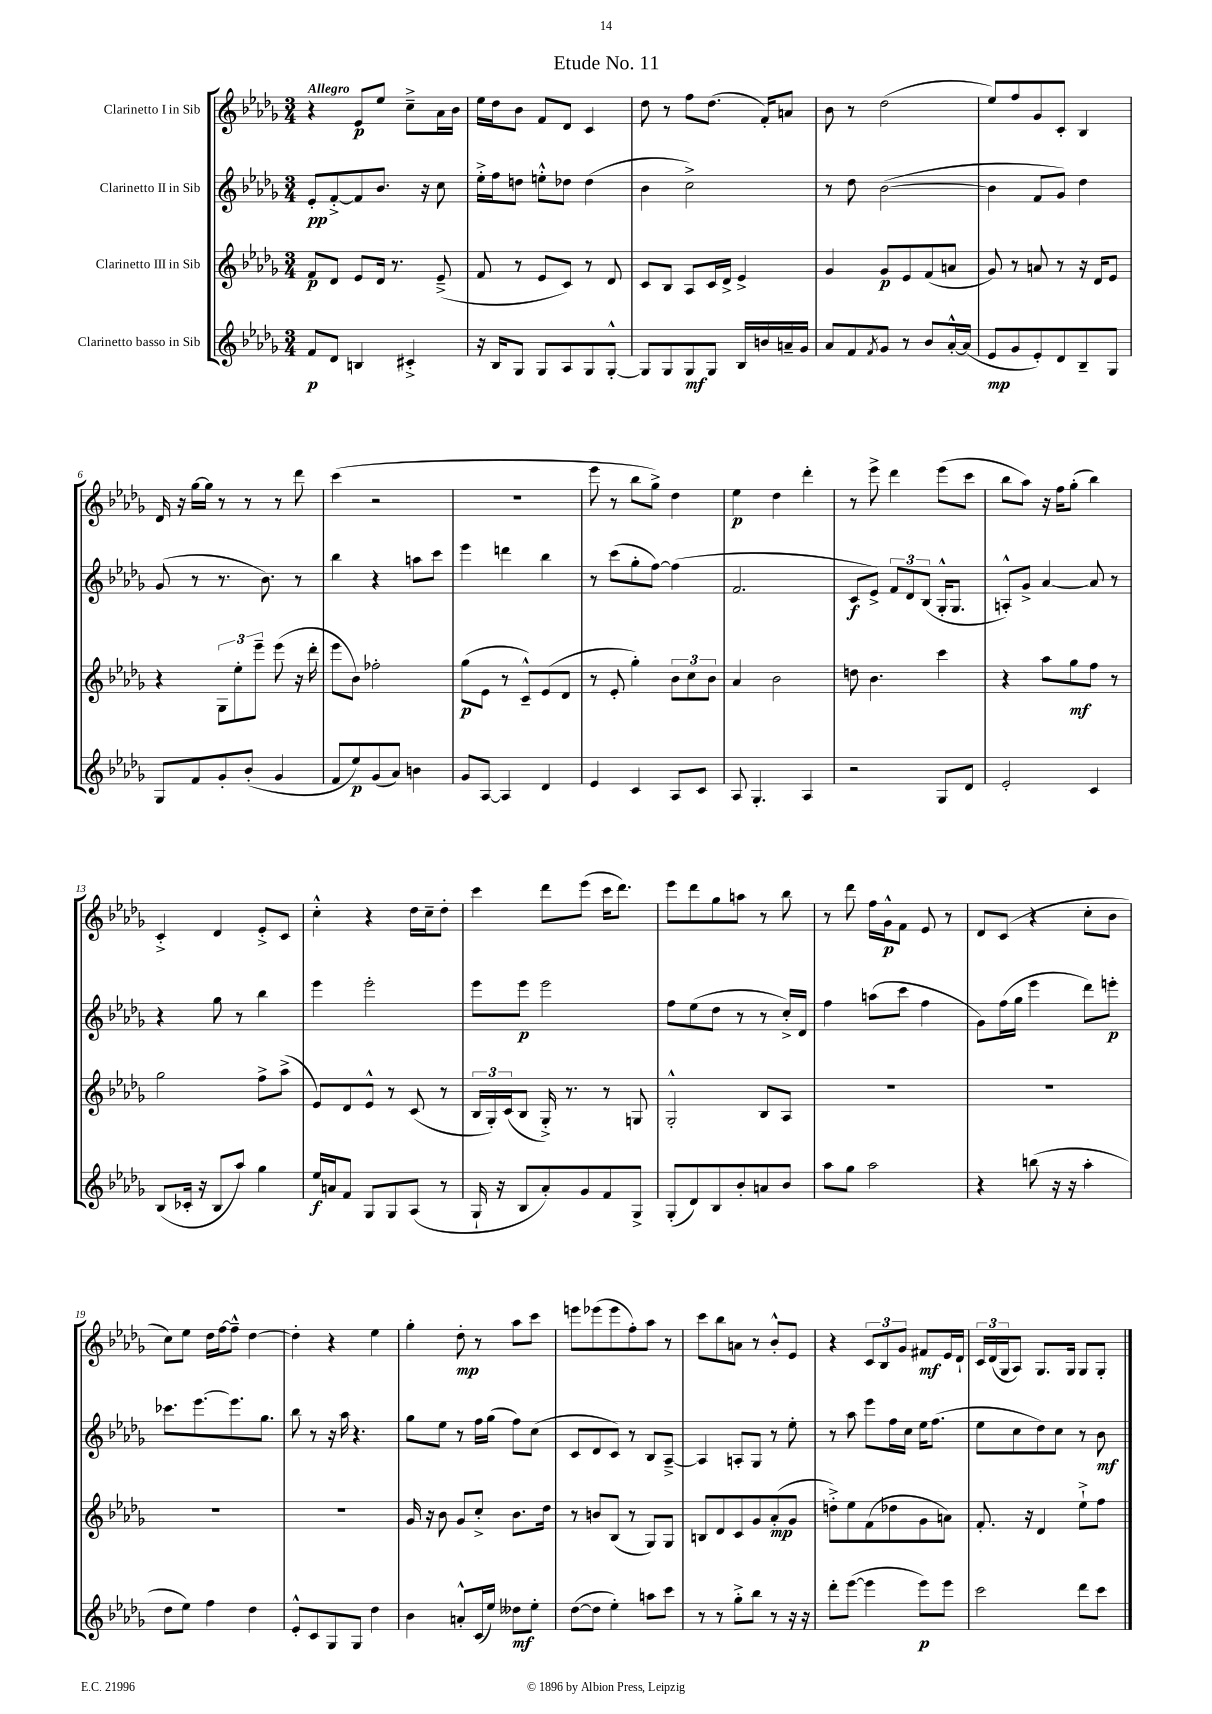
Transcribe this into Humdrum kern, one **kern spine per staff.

**kern	**dynam	**kern	**dynam	**kern	**dynam	**kern	**dynam
*part4	*part4	*part3	*part3	*part2	*part2	*part1	*part1
*staff4	*staff4	*staff3	*staff3	*staff2	*staff2	*staff1	*staff1
*I"Clarinetto basso in Sib	*	*I"Clarinetto III in Sib	*	*I"Clarinetto II in Sib	*	*I"Clarinetto I in Sib	*
*clefG2	*	*clefG2	*	*clefG2	*	*clefG2	*
*k[b-e-a-d-g-]	*	*k[b-e-a-d-g-]	*	*k[b-e-a-d-g-]	*	*k[b-e-a-d-g-]	*
*M3/4	*	*M3/4	*	*M3/4	*	*M3/4	*
=1	=1	=1	=1	=1	=1	=1	=1
!	!	!	!	!	!	!LO:TX:a:B:t=Allegro	!
8f/L	p	8f/L	p	8e-'/L	pp	4r	.
8d-/J	.	8d-/J	.	[8f'^/	.	.	.
4Bn/	.	8e-/L	.	8f/]	.	8e-/L	p
.	.	16d-/Jk	.	8.b-/J	.	8ee-/J	.
.	.	8.r	.	.	.	.	.
4c#X'^/	.	.	.	.	.	8cc~^\L	.
.	.	.	.	16r	.	.	.
.	.	(8e-~^/	.	8cc\	.	16a-\L	.
.	.	.	.	.	.	16b-\JJ	.
=2	=2	=2	=2	=2	=2	=2	=2
16r	.	8f/	.	16ee-'^\LL	.	16ee-\LL	.
16B-/KL	.	.	.	16ff\J	.	16dd-\J	.
8G-/J	.	8r	.	8ddn\J	.	8b-\J	.
8G-/L	.	8e-/L	.	8een'^^\L	.	8f/L	.
8A-/	.	8c/J)	.	8dd-X\J	.	8d-/J	.
8G-/	.	8r	.	(4dd-\	.	4c/	.
[8G-'^^/J	.	8d-/	.	.	.	.	.
=3	=3	=3	=3	=3	=3	=3	=3
8G-/L]	.	8c/L	.	4b-\	.	8dd-\	.
8G-/	.	8B-/J	.	.	.	8r	.
8G-/	mf	8A-/L	.	2cc^\)	.	8ff\L	.
8G-/J	.	16c/L	.	.	.	(8.dd-\J	.
.	.	16d-^/JJ	.	.	.	.	.
16B-/LL	.	4e-^/	.	.	.	.	.
16bn/	.	.	.	.	.	16f'/KL)	.
16an~/	.	.	.	.	.	8an/J	.
16g-/JJ	.	.	.	.	.	.	.
=4	=4	=4	=4	=4	=4	=4	=4
8a-/L	.	4g-/	.	8r	.	8b-\	.
8f/	.	.	.	8dd-\	.	8r	.
8qf/	.	.	.	.	.	.	.
8g-/J	.	8g-/L	p	([2b-\	.	(2dd-\	.
8r	.	8e-/	.	.	.	.	.
8b-/L	.	(8f/	.	.	.	.	.
[16a-'^^/L	.	8an/J	.	.	.	.	.
(16a-/JJ]	.	.	.	.	.	.	.
=5	=5	=5	=5	=5	=5	=5	=5
8e-/L	mp	8g-/)	.	4b-\]	.	8ee-/L)	.
8g-/	.	8r	.	.	.	8ff/	.
8e-'/)	.	8an/	.	8f/L	.	8g-/	.
8d-/	.	8r	.	8g-/J)	.	8c'/J	.
8B-~/	.	16r	.	4dd-\	.	4B-/	.
.	.	16d-/KL	.	.	.	.	.
8G-/J	.	8e-/J	.	.	.	.	.
!!LO:LB:g=z
=6	=6	=6	=6	=6	=6	=6	=6
8G-/L	.	4r	.	(8g-/	.	16d-/	.
.	.	.	.	.	.	16r	.
8f/	.	.	.	8r	.	[16gg-\LL	.
.	.	.	.	.	.	16gg-\JJ]	.
8g-'/	.	12G-\L	.	8.r	.	8r	.
.	.	12ee-'\	.	.	.	.	.
(8b-'/J	.	.	.	.	.	8r	.
.	.	12eee-~\J	.	.	.	.	.
.	.	.	.	8.b-\)	.	.	.
4g-/	.	(8eee-\	.	.	.	8r	.
.	.	16r	.	8r	.	8ddd-\	.
.	.	16ddd-'\	.	.	.	.	.
=7	=7	=7	=7	=7	=7	=7	=7
8f/L	.	8eee-\L	.	4bb-\	.	(4ccc\	.
8ee-/)	p	8b-\J)	.	.	.	.	.
(8g-/	.	2ff-X'\	.	4r	.	2r	.
8a-/J)	.	.	.	.	.	.	.
4bn\	.	.	.	8aan\L	.	.	.
.	.	.	.	8ccc\J	.	.	.
=8	=8	=8	=8	=8	=8	=8	=8
8g-/L	.	(8gg-\L	p	4eee-\	.	2.r	.
[8A-/J	.	8e-\J	.	.	.	.	.
4A-/]	.	8r	.	4dddn\	.	.	.
.	.	8c~^^/L)	.	.	.	.	.
4d-/	.	(8e-/	.	4bb-\	.	.	.
.	.	8d-/J	.	.	.	.	.
=9	=9	=9	=9	=9	=9	=9	=9
4e-/	.	8r	.	8r	.	8eee-\	.
.	.	8e-'/	.	(8ccc\L	.	8r	.
4c/	.	4gg-'\)	.	8gg-'\	.	8bb-\L	.
.	.	.	.	[8ff\J)	.	8gg-^\J)	.
8A-/L	.	12b-\L	.	(4ff\]	.	4dd-\	.
.	.	12cc\	.	.	.	.	.
8c/J	.	.	.	.	.	.	.
.	.	12b-\J	.	.	.	.	.
=10	=10	=10	=10	=10	=10	=10	=10
8A-/	.	4a-/	.	2.f/	.	4ee-\	p
4.G-'/	.	.	.	.	.	.	.
.	.	2b-\	.	.	.	4dd-\	.
4A-/	.	.	.	.	.	4ddd-'\	.
=11	=11	=11	=11	=11	=11	=11	=11
2r	.	8ddn\	.	8c/L	f	8r	.
.	.	4.b-\	.	8e-^/J)	.	8eee-^\	.
.	.	.	.	12f/L	.	4ddd-\	.
.	.	.	.	12d-/	.	.	.
.	.	.	.	(12B-/J	.	.	.
8G-/L	.	4ccc\	.	16G-'^^/KL	.	(8eee-\L	.
.	.	.	.	8.G-/J	.	.	.
8d-/J	.	.	.	.	.	8ccc\J	.
=12	=12	=12	=12	=12	=12	=12	=12
2e-'/	.	4r	.	8An'^^/L)	.	8bb-\L	.
.	.	.	.	8g-^/J	.	8aa-\J)	.
.	.	8aa-\L	.	[4a-/	.	16r	.
.	.	.	.	.	.	16ff\KL	.
.	.	8gg-\	mf	.	.	(8gg-'\J	.
4c/	.	8ff\J	.	8a-/]	.	4bb-\)	.
.	.	8r	.	8r	.	.	.
!!LO:LB:g=z
=13	=13	=13	=13	=13	=13	=13	=13
(8B-/L	.	2gg-\	.	4r	.	4c'^/	.
16c-X'/Jk	.	.	.	.	.	.	.
16r	.	.	.	.	.	.	.
8B-/L	.	.	.	8gg-\	.	4d-/	.
8aa-/J)	.	.	.	8r	.	.	.
4gg-\	.	8ff^\L	.	4bb-\	.	8e-'^/L	.
.	.	(8aa-^\J	.	.	.	8c/J	.
=14	=14	=14	=14	=14	=14	=14	=14
16ee-/LL	f	8e-/L)	.	4eee-\	.	4cc'^^\	.
16an/J	.	.	.	.	.	.	.
8f/J	.	8d-/	.	.	.	.	.
8G-/L	.	8e-^^/J	.	2eee-'\	.	4r	.
8G-/	.	8r	.	.	.	.	.
(8A-/J	.	(8c/	.	.	.	16dd-\LL	.
.	.	.	.	.	.	16cc~\J	.
8r	.	8r	.	.	.	8dd-'\J	.
=15	=15	=15	=15	=15	=15	=15	=15
16G-`/	.	24B-/LL	.	8eee-\L	.	4ccc\	.
.	.	24G-'/)	.	.	.	.	.
16r	.	.	.	.	.	.	.
.	.	(24c/J	.	.	.	.	.
8B-/L	.	8B-/J	.	8eee-\J	p	.	.
8a-'/)	.	16G-'^/)	.	2eee-\	.	8ddd-\L	.
.	.	8.r	.	.	.	.	.
8g-/	.	.	.	.	.	(8eee-\J	.
8f/	.	8r	.	.	.	16ccc\KL	.
.	.	.	.	.	.	8.ddd-\J)	.
8G-^/J	.	8Gn/	.	.	.	.	.
=16	=16	=16	=16	=16	=16	=16	=16
(8G-'/L	.	2G-'^^/	.	8ff\L	.	8eee-\L	.
8d-/)	.	.	.	(8ee-\	.	8ddd-\	.
8B-/	.	.	.	8dd-\J	.	8gg-\	.
8b-'/	.	.	.	8r	.	8aan\J	.
8an/	.	8B-/L	.	8r	.	8r	.
8b-/J	.	8A-/J	.	16cc'^/LL)	.	8bb-\	.
.	.	.	.	16d-/JJ	.	.	.
=17	=17	=17	=17	=17	=17	=17	=17
8aa-\L	.	2.r	.	4ff\	.	8r	.
8gg-\J	.	.	.	.	.	8ddd-\	.
2aa-\	.	.	.	(8aan\L	.	16ff\LL	.
.	.	.	.	.	.	16g-^^\J	p
.	.	.	.	8ccc\J	.	8f\J	.
.	.	.	.	4ff\	.	8e-/	.
.	.	.	.	.	.	8r	.
=18	=18	=18	=18	=18	=18	=18	=18
4r	.	2.r	.	8g-\L)	.	8d-/L	.
.	.	.	.	(16ff\L	.	(8c/J	.
.	.	.	.	16gg-\JJ	.	.	.
(8bbn\	.	.	.	4eee-\	.	4r	.
16r	.	.	.	.	.	.	.
16r	.	.	.	.	.	.	.
4aa-'\	.	.	.	8ddd-\L)	.	8cc'\L	.
.	.	.	.	8eeen'\J	p	8b-\J	.
!!LO:LB:g=z
=19	=19	=19	=19	=19	=19	=19	=19
8dd-\L	.	2.r	.	8.ccc-X\L	.	8cc\L)	.
8ee-\J)	.	.	.	.	.	8ee-\J	.
.	.	.	.	[8.eee-\	.	.	.
4ff\	.	.	.	.	.	16dd-\LL	.
.	.	.	.	.	.	[16ff\J	.
.	.	.	.	8.eee-\]	.	8ff~^^\J]	.
4dd-\	.	.	.	.	.	[4dd-\	.
.	.	.	.	8.gg-\J	.	.	.
=20	=20	=20	=20	=20	=20	=20	=20
8e-'^^/L	.	2.r	.	8bb-\	.	4dd-'\]	.
8c/	.	.	.	8r	.	.	.
8G-/	.	.	.	16r	.	4r	.
.	.	.	.	16aa-\	.	.	.
8G-/J	.	.	.	4.r	.	.	.
4dd-\	.	.	.	.	.	4ee-\	.
=21	=21	=21	=21	=21	=21	=21	=21
4b-\	.	16g-/	.	8gg-\L	.	4gg-'\	.
.	.	16r	.	.	.	.	.
.	.	8b-\	.	8ee-\J	.	.	.
8an'^^/L	.	8g-/L	.	8r	.	8dd-'\	mp
(16c/L	.	8cc'^/J	.	16ff\LL	.	8r	.
16ee-/JJ)	.	.	.	(16gg-\JJ	.	.	.
8dd--X\L	mf	8.b-\L	.	8ff\L)	.	8aa-\L	.
8ee-'\J	.	.	.	(8cc\J	.	8ccc\J	.
.	.	16dd-\Jk	.	.	.	.	.
=22	=22	=22	=22	=22	=22	=22	=22
([8dd-\L	.	8r	.	8c/L	.	8eeen\L	.
8dd-\J]	.	8bn/L	.	8d-/	.	(8eee-X\	.
4ee-'\)	.	(8B-/J	.	8c/J)	.	8eee-\	.
.	.	8r	.	8r	.	8ff'\)	.
8aan\L	.	8G-/L)	.	8B-/L	.	8aa-\J	.
8ccc\J	.	8G-/J	.	[8A-~^/J	.	8r	.
=23	=23	=23	=23	=23	=23	=23	=23
8r	.	8Bn/L	.	4A-/]	.	8ccc\L	.
8r	.	8d-/	.	.	.	8bb-\	.
8gg-'^\L	.	8c/	.	8An'/L	.	8an\J	.
8bb-\J	.	8g-/	.	8G-/J	.	8r	.
8r	.	(8a-'/	mp	8r	.	8b-'^^/L	.
16r	.	8g-/J	.	8ee-'\	.	8e-/J	.
16r	.	.	.	.	.	.	.
=24	=24	=24	=24	=24	=24	=24	=24
8ddd-'\L	.	8ddn'^\L)	.	8r	.	4r	.
([8eee-\J	.	8ee-\	.	8aa-\	.	.	.
4eee-\]	.	(8f\	.	8eee-\L	.	12c/L	.
.	.	.	.	.	.	12B-/	.
.	.	8dd-X\	.	16ff\L	.	.	.
.	.	.	.	.	.	12g-/J	.
.	.	.	.	16cc\JJ	.	.	.
8eee-\L)	p	8g-\	.	16ee-\KL	.	8f#X/L	mf
.	.	.	.	(8.ff\J	.	.	.
8eee-\J	.	8an\J)	.	.	.	16e-/L	.
.	.	.	.	.	.	16d-`/JJ	.
=25	=25	=25	=25	=25	=25	=25	=25
2ccc\	.	8.f'/	.	8ee-\L	.	24c/LL	.
.	.	.	.	.	.	(24d-/	.
.	.	.	.	.	.	24G-/J	.
.	.	.	.	8cc\	.	8A-/J)	.
.	.	16r	.	.	.	.	.
.	.	4d-/	.	8dd-\)	.	8.G-/L	.
.	.	.	.	8cc\J	.	.	.
.	.	.	.	.	.	16G-/Jk	.
8ddd-\L	.	8ee-`^\L	.	8r	.	8G-/L	.
8ccc\J	.	8ff\J	.	8b-\	mf	8G-'/J	.
==	==	==	==	==	==	==	==
*-	*-	*-	*-	*-	*-	*-	*-
